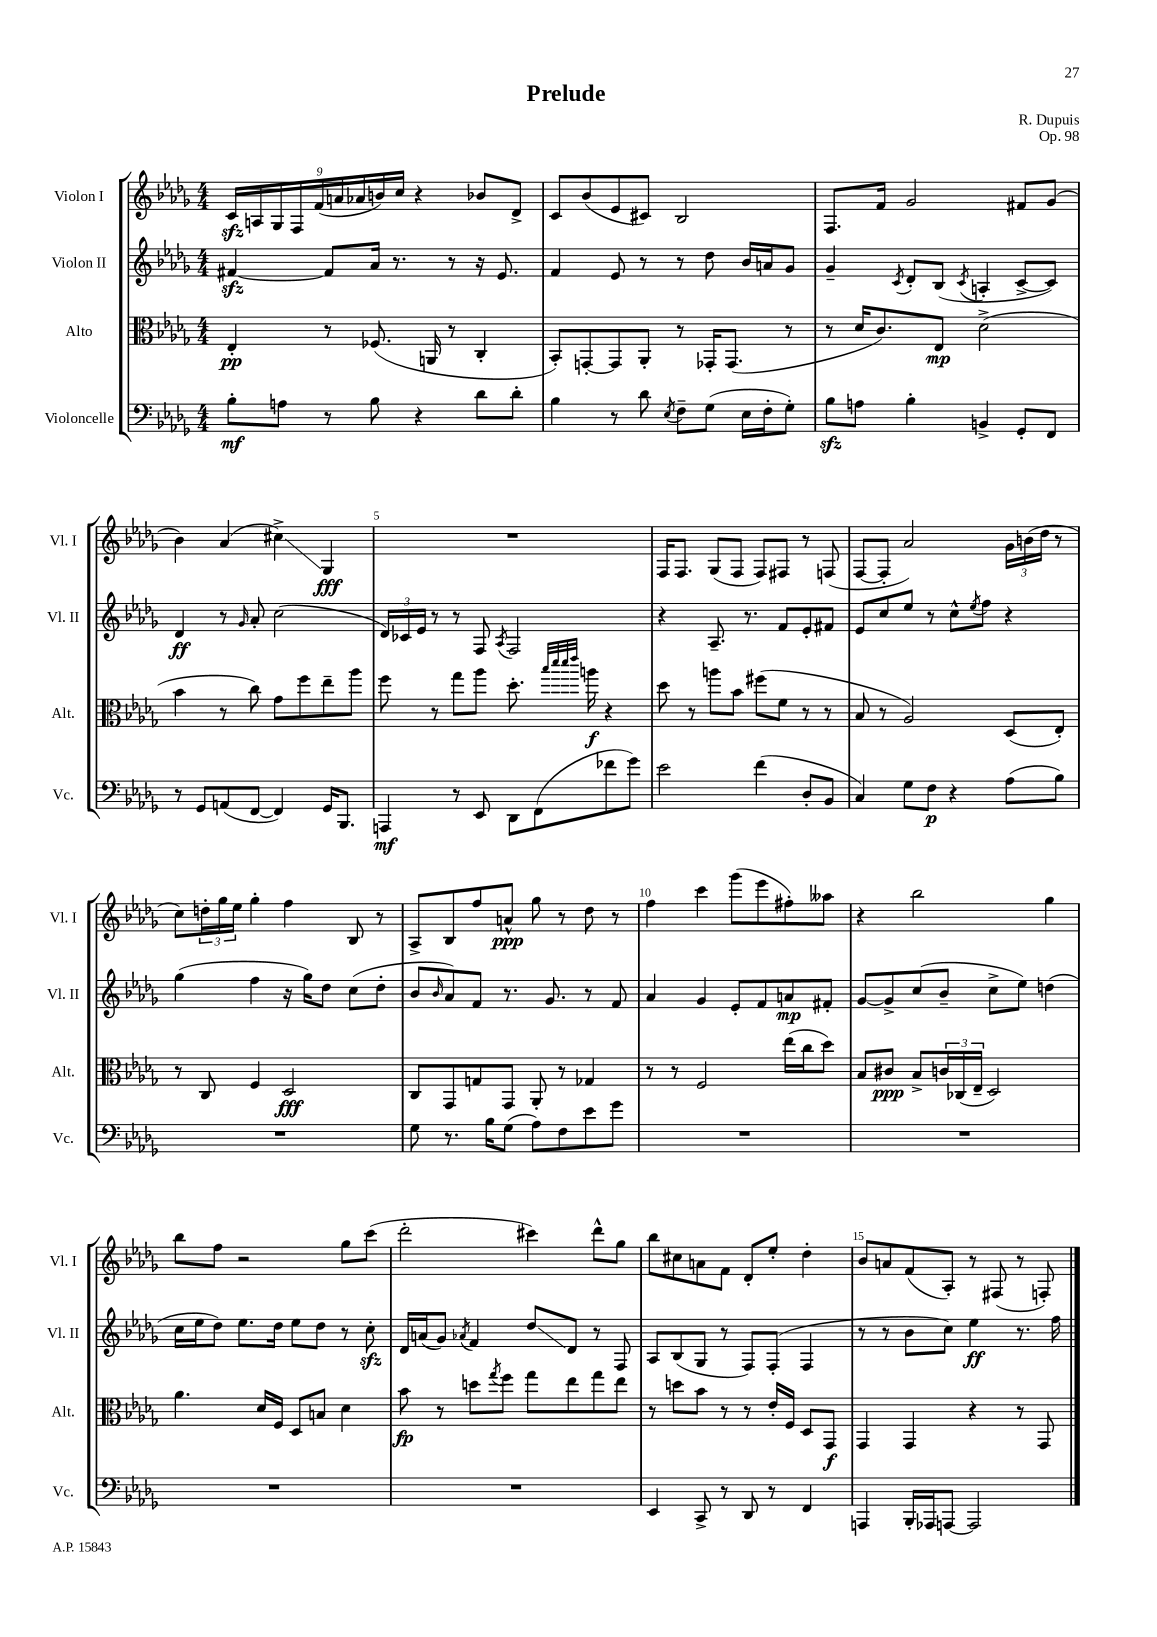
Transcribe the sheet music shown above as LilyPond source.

\header { title = "Prelude" composer = "R. Dupuis" opus = "Op. 98" }
<<
\new StaffGroup <<
\new Staff = "s0" \with { instrumentName = "Violon I" shortInstrumentName = "Vl. I" } {
    \clef treble \key des \major \numericTimeSignature \time 4/4
    \tuplet 9/8 { c'16\sfz a16 ges16 f16 f'16( a'16 aes'16 b'16) c''16 } r4 bes'8 des'8-> |
    c'8 bes'8( ees'8 cis'8) bes2 |
    f8. f'16 ges'2 fis'8 ges'8( |
    bes'4) aes'4( cis''4->\glissando) ges4\fff |
    R1 |
    f16 f8. ges8( f8 f8) fis8 r8 f8( |
    f8~ f8-. aes'2) \tuplet 3/2 { ges'16 b'16( des''16 } r8 |
    c''8) \tuplet 3/2 { d''16-. ges''16 ees''16 } ges''4-. f''4 bes8 r8 |
    aes8-> bes8 f''8 a'8-^\ppp ges''8 r8 des''8 r8 |
    f''4 c'''4 ges'''8( ees'''8 fis''8-.) aeses''8 |
    r4 bes''2 ges''4 |
    bes''8 f''8 r2 ges''8 c'''8( |
    des'''2-. cis'''4) des'''8-^ ges''8 |
    bes''8 cis''8 a'8 f'8 des'8-. ees''8-. des''4-. |
    bes'8 a'8 f'8( aes8-.) r8 fis8( r8 f8-.) \bar "|." |
}
\new Staff = "s1" \with { instrumentName = "Violon II" shortInstrumentName = "Vl. II" } {
    \clef treble \key des \major \numericTimeSignature \time 4/4
    fis'4~\sfz fis'8 aes'16 r8. r8 r16 ees'8. |
    f'4 ees'8 r8 r8 des''8 bes'16 a'16 ges'8 |
    ges'4-- \acciaccatura { c'8 } des'8-. bes8( \acciaccatura { c'8 } a4-. c'8~-> c'8) |
    des'4\ff r8 \grace { ges'16 } aes'8-. c''2( |
    \tuplet 3/2 { des'16) ces'16 ees'16 } r8 r8 f8 \acciaccatura { aes8 } f2 |
    r4 aes8.-- r8. f'8 ees'8-. fis'8 |
    ees'8 c''8 ees''8 r8 c''8-^ \acciaccatura { ees''8 } f''8 r4 |
    ges''4( f''4 r16 ges''16) des''8 c''8( des''8-. |
    bes'8 \grace { bes'16 } aes'8) f'8 r8. ges'8. r8 f'8 |
    aes'4 ges'4 ees'8-. f'8 a'8\mp fis'8-. |
    ges'8~ ges'8-> c''8( bes'8-- c''8-> ees''8) d''4( |
    c''16 ees''16 des''8) ees''8. des''16 ees''8 des''8 r8 c''8-.\sfz |
    des'16 a'16( ges'8) \acciaccatura { aes'8 } f'4 des''8\glissando des'8 r8 f8 |
    aes8 bes8( ges8 r8 f8) f8-.( f4 |
    r8 r8 bes'8 c''8) ees''4\ff r8. f''16 \bar "|." |
}
\new Staff = "s2" \with { instrumentName = "Alto" shortInstrumentName = "Alt." } {
    \clef alto \key des \major \numericTimeSignature \time 4/4
    ees4-.\pp r8 fes8.( a,16 r8 c4-. |
    bes,8-.) g,8~-. g,8 aes,8-. r8 ges,16-. ges,8.( r8 |
    r8 des'16 c'8.) ees8\mp des'2->( |
    bes'4 r8 c''8) ges'8 f''8 ees''8-- aes''8 |
    f''8 r8 ges''8 aes''8 des''8.-. \grace { bes''32 des'''32 des'''32 ees'''32 } a''16\f r4 |
    des''8 r8 a''8 bes'8 fis''8( f'8 r8 r8 |
    bes8 r8 aes2) des8( ees8-.) |
    r8 c8 f4 des2\fff |
    c8 ges,8 g8 ges,8 aes,8-. r8 ges4 |
    r8 r8 f2 ees''16( c''16 des''8) |
    bes8 cis'8\ppp bes8-> \tuplet 3/2 { c'16 ces16( ees16-- } des2) |
    aes'4. des'16 f16 des8 b8 des'4 |
    bes'8\fp r8 d''8 \acciaccatura { ges''8 } f''8 ges''8 ees''8 ges''8 ees''8 |
    r8 d''8 bes'8 r8 r8 ees'16-. f16 des8 ges,8\f |
    ges,4 ges,4 r4 r8 ges,8 \bar "|." |
}
\new Staff = "s3" \with { instrumentName = "Violoncelle" shortInstrumentName = "Vc." } {
    \clef bass \key des \major \numericTimeSignature \time 4/4
    bes8-.\mf a8 r8 bes8 r4 des'8 des'8-. |
    bes4 r8 des'8 \acciaccatura { ees8 } f8-- ges8( ees16 f16-. ges8-.) |
    bes8\sfz a8 bes4-. b,4-> ges,8-. f,8 |
    r8 ges,8 a,8( f,8~ f,4) ges,16 bes,,8. |
    a,,4\mf r8 ees,8 des,8 f,8( fes'8 ges'8) |
    ees'2 f'4( des8-. bes,8 |
    c4) ges8 f8\p r4 aes8( bes8) |
    R1 |
    ges8 r8. bes16 ges8( aes8) f8 ees'8 ges'8 |
    R1 |
    R1 |
    R1 |
    R1 |
    ees,4 c,8-> r8 des,8 r8 f,4 |
    a,,4 bes,,16-. aes,,16 a,,8~ a,,2 \bar "|." |
}
>>
>>
\layout { \context { \Score \override BarNumber.break-visibility = ##(#f #t #t) barNumberVisibility = #(every-nth-bar-number-visible 5) } }
